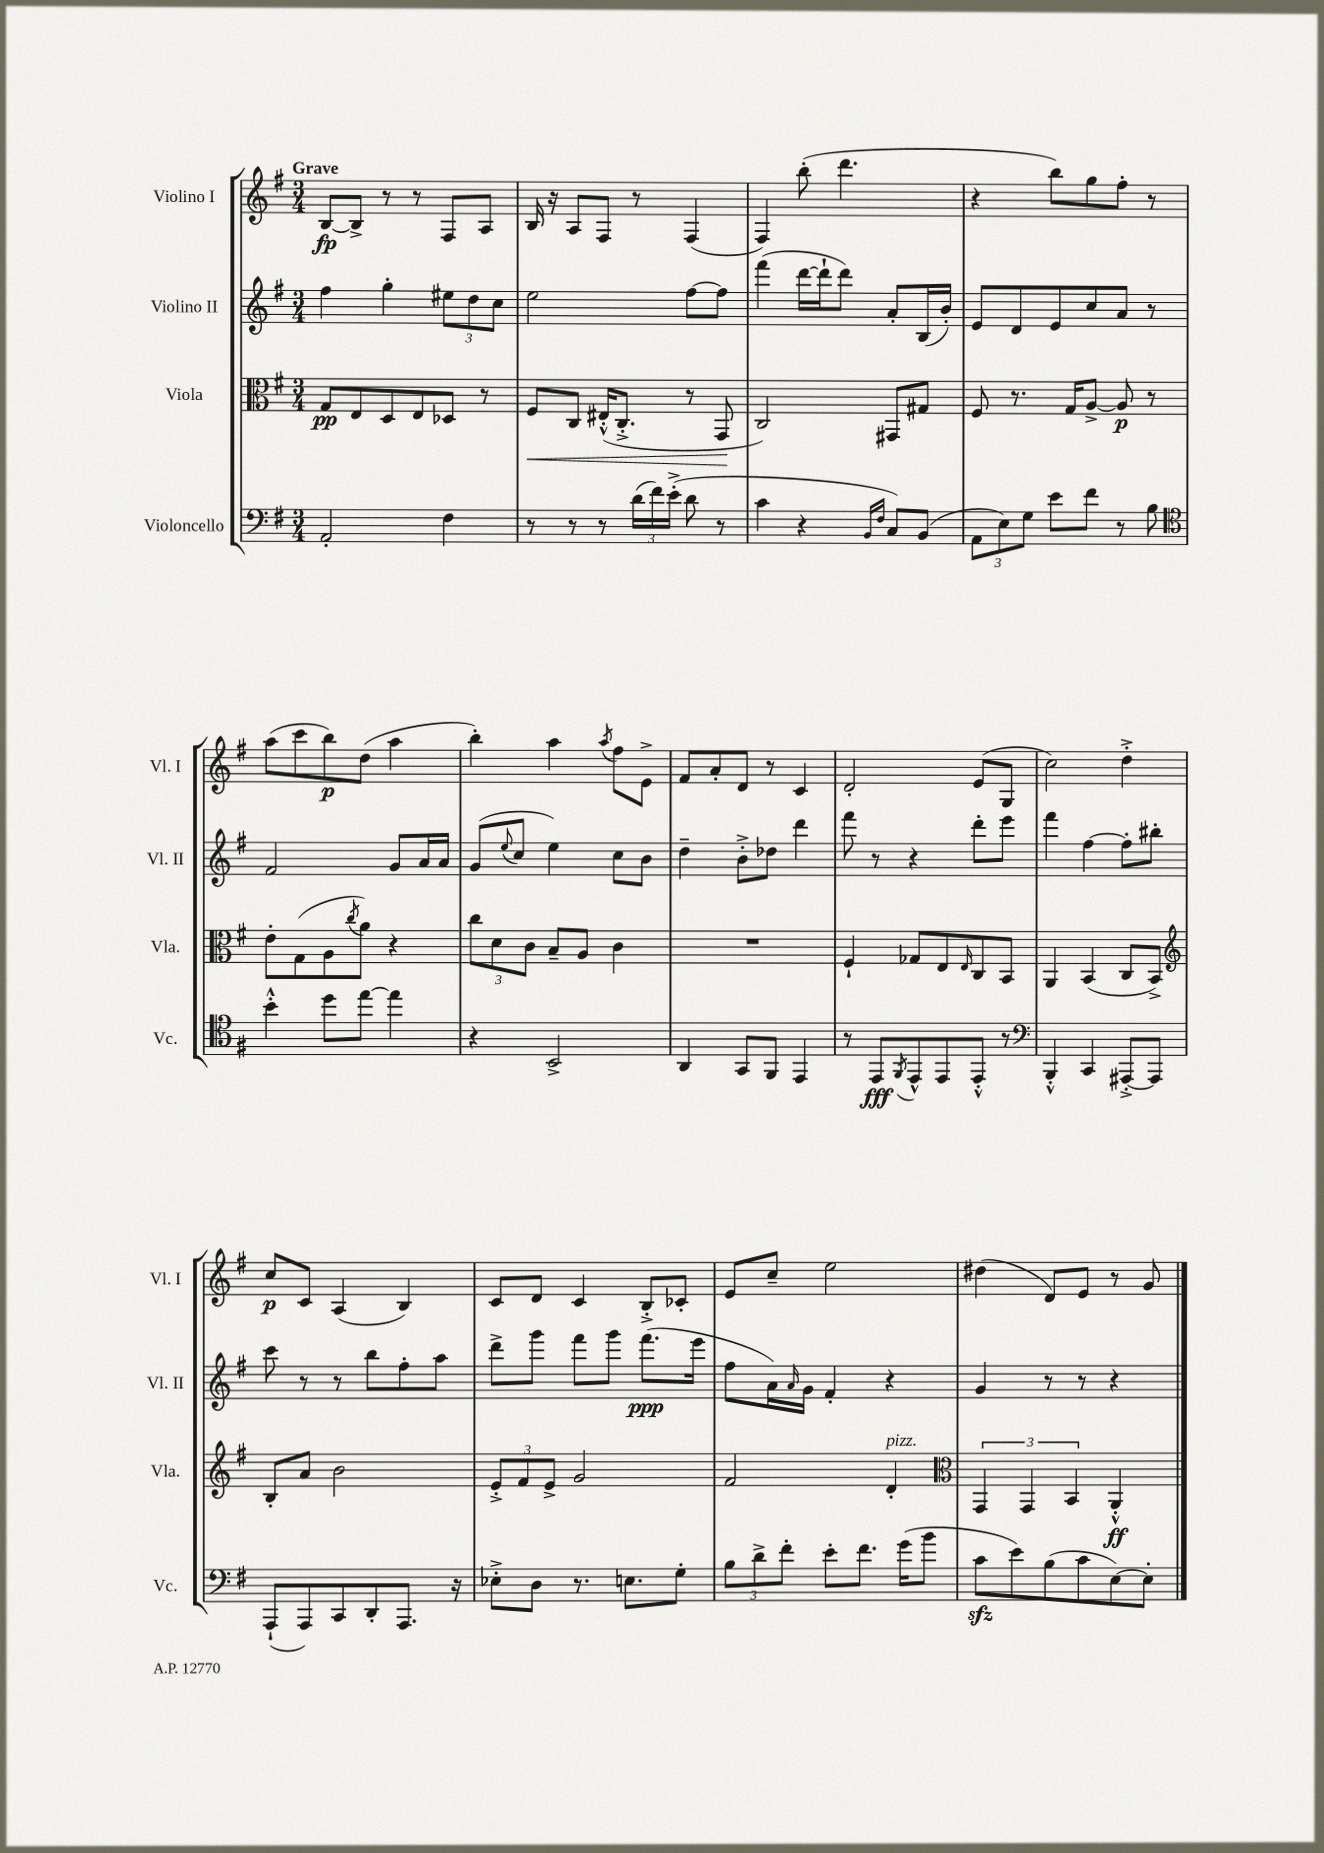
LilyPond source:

<<
\new StaffGroup <<
\new Staff = "s0" \with { instrumentName = "Violino I" shortInstrumentName = "Vl. I" } {
    \clef treble \key g \major \numericTimeSignature \time 3/4 \tempo "Grave"
    b8~\fp b8-> r8 r8 fis8 a8 |
    b16 r16 a8 fis8 r8 fis4( |
    fis4) b''8-.( d'''4. |
    r4 b''8) g''8 fis''8-. r8 |
    a''8( c'''8 b''8\p) d''8( a''4 |
    b''4-.) a''4 \acciaccatura { a''8 } fis''8 e'8-> |
    fis'8 a'8-. d'8 r8 c'4 |
    d'2-. e'8( g8 |
    c''2) d''4-.-> |
    c''8\p c'8 a4( b4) |
    c'8 d'8 c'4 b8-.-> ces'8-. |
    e'8 c''8-- e''2 |
    dis''4( d'8) e'8 r8 g'8 \bar "|." |
}
\new Staff = "s1" \with { instrumentName = "Violino II" shortInstrumentName = "Vl. II" } {
    \clef treble \key g \major \numericTimeSignature \time 3/4
    fis''4 g''4-. \tuplet 3/2 { eis''8 d''8 c''8 } |
    e''2 fis''8~ fis''8 |
    fis'''4( d'''16~ d'''16-! d'''8) a'8-. b16( b'16-.) |
    e'8 d'8 e'8 c''8 a'8 r8 |
    fis'2 g'8 a'16 a'16 |
    g'8( \appoggiatura { e''8 } c''8 e''4) c''8 b'8 |
    d''4-- b'8-.-> des''8 d'''4 |
    fis'''8 r8 r4 d'''8-. e'''8 |
    fis'''4 fis''4~ fis''8-. bis''8-. |
    c'''8 r8 r8 b''8 fis''8-. a''8 |
    d'''8-> g'''8 fis'''8 g'''8 fis'''8.\ppp( e'''16 |
    fis''8 a'16) \grace { a'16 } g'16 fis'4-. r4 |
    g'4 r8 r8 r4 \bar "|." |
}
\new Staff = "s2" \with { instrumentName = "Viola" shortInstrumentName = "Vla." } {
    \clef alto \key g \major \numericTimeSignature \time 3/4
    g8\pp e8 d8 e8 des8 r8 |
    fis8\< c8 eis16-.-^( c8.-.-> r8 g,8\! |
    c2) gis,8 gis8 |
    fis8 r8. g16 a8~-> a8\p r8 |
    e'8-. g8( a8 \acciaccatura { c''8 } a'8) r4 |
    \tuplet 3/2 { c''8 d'8 c'8 } b8-- a8 c'4 |
    R2. |
    fis4-! ges8 e8 \grace { e16 } c8 b,8 |
    a,4 b,4( c8 b,8->) |
    \clef treble b8-. a'8 b'2 |
    \tuplet 3/2 { e'8-.-> fis'8 e'8-> } g'2 |
    fis'2 d'4-.^\markup { \italic "pizz." } |
    \clef alto \tuplet 3/2 { g,4 g,4 b,4 } a,4-.-^\ff \bar "|." |
}
\new Staff = "s3" \with { instrumentName = "Violoncello" shortInstrumentName = "Vc." } {
    \clef bass \key g \major \numericTimeSignature \time 3/4
    a,2-. fis4 |
    r8 r8 r8 \tuplet 3/2 { d'16( fis'16) e'16-.->( } d'8 r8 |
    c'4 r4 \grace { b,16 fis16 } c8) b,8( |
    \tuplet 3/2 { a,8 e8) g8 } e'8 fis'8 r8 b8 |
    \clef tenor b'4-.-^ d''8 e''8~ e''4 |
    r4 b,2-> |
    a,4 g,8 fis,8 e,4 |
    r8 e,8\fff \acciaccatura { fis,8 } e,8-^ e,8 e,8-.-^ r8 |
    \clef bass b,,4-.-^ c,4 ais,,8~-.-> ais,,8 |
    a,,8-!( a,,8) c,8 d,8-. a,,8. r16 |
    ees8-.-> d8 r8. e8. g8-. |
    \tuplet 3/2 { b8 d'8-> fis'8-. } e'8-. fis'8. g'16( b'8 |
    c'8\sfz e'8) b8( c'8 e8~) e8-. \bar "|." |
}
>>
>>
\layout { \context { \Score \remove "Bar_number_engraver" } }
